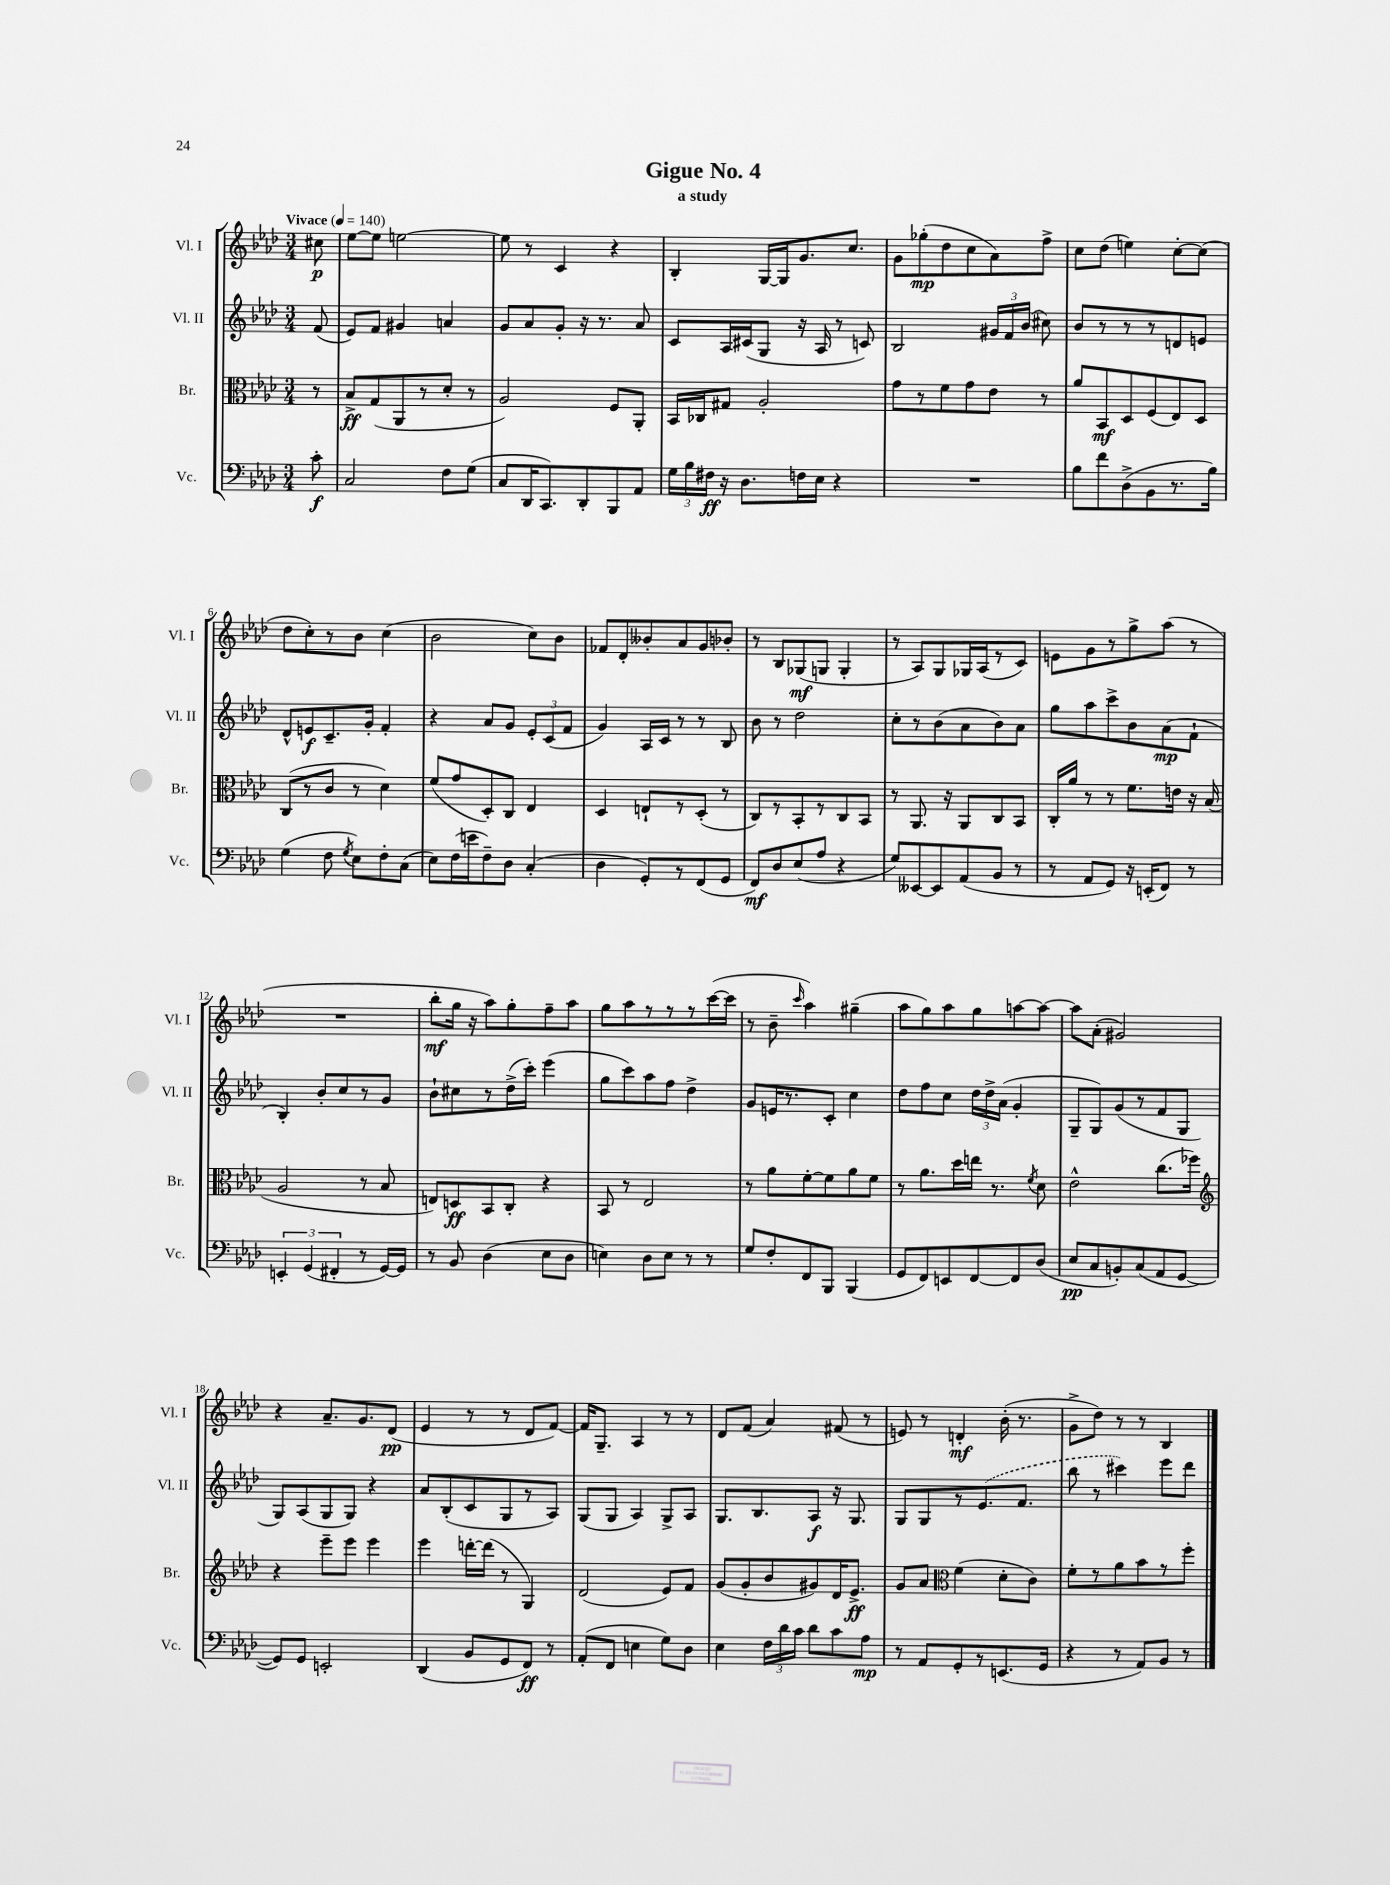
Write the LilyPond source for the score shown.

\header { title = "Gigue No. 4" subtitle = "a study" }
<<
\new StaffGroup <<
\new Staff = "s0" \with { instrumentName = "Vl. I" shortInstrumentName = "Vl. I" } {
    \clef treble \key aes \major \numericTimeSignature \time 3/4 \partial 8 \tempo "Vivace" 4 = 140
    \autoBeamOff cis''8\p |
    ees''8[~ ees''8] e''2~ |
    e''8 r8 c'4 r4 |
    bes4-. g16[~ g16 g'8. c''8.] |
    g'8[ ges''8-.\mp( des''8 c''8 aes'8) f''8]-> |
    c''8[ des''8]( e''4) c''8[~-. c''8]( |
    des''8[ c''8-.) r8 bes'8] c''4( |
    bes'2 c''8[) bes'8] |
    fes'8[ des'8-. beses'8-. aes'8 g'8 bes'8]-. |
    r8 bes8[ ges8\mf( g8] g4-. |
    r8 aes8[) g8 ges16 aes16( r8 c'8]) |
    e'8[ g'8 r8 g''8-> aes''8]( r8 |
    R2. |
    bes''8[-.\mf g''16] r16 aes''8[) g''8-. f''8-- aes''8] |
    g''8[ aes''8 r8 r8 r8 c'''16~( c'''16] |
    r8 bes'8-- \grace { c'''16 } aes''4) gis''4--( |
    aes''8[ g''8) aes''8 g''8 a''8~ a''8]~ |
    a''8[ aes'8]-.( gis'2) |
    r4 aes'8.[-- g'8. des'8]\pp( |
    ees'4 r8 r8 des'8[ f'8]~) |
    f'16[ g8.]-- aes4 r8 r8 |
    des'8[ f'8]( aes'4) fis'8( r8 |
    e'8) r8 d'4-.\mf bes'16-.( r8. |
    g'8[-> des''8]) r8 r8 bes4 \bar "|." |
}
\new Staff = "s1" \with { instrumentName = "Vl. II" shortInstrumentName = "Vl. II" } {
    \clef treble \key aes \major \numericTimeSignature \time 3/4 \partial 8
    \autoBeamOff f'8( |
    ees'8[) f'8] gis'4 a'4 |
    g'8[ aes'8 g'8]-. r16 r8. aes'8 |
    c'8[ aes16 cis'16( g8] r16 aes16 r8 c'8) |
    bes2 \tuplet 3/2 { gis'16[ f'16 bes'16]( } cis''8) |
    bes'8[ r8 r8 r8 d'8 e'8] |
    des'8[-^ e'8\f c'8.-- g'16]-. f'4-. |
    r4 aes'8[ g'8] \tuplet 3/2 { ees'8[-. c'8( f'8] } |
    g'4) aes16[ c'16] r8 r8 bes8 |
    bes'8 r8 des''2 |
    c''8[-. r8 bes'8( aes'8 bes'8) aes'8] |
    g''8[ aes''8 c'''8-> bes'8 aes'8\mp( f'8]-! |
    bes4-.) bes'8[-. c''8 r8 g'8] |
    bes'8[-! cis''8 r8 des''16->( c'''16]-.) ees'''4( |
    g''8[ c'''8) aes''8 f''8] des''4-> |
    g'8[ e'16 r8. c'8]-. c''4 |
    des''8[ f''8 c''8] \tuplet 3/2 { des''16[ des''16-> aes'16]( } g'4-. |
    g8[-- g8) g'8( r8 f'8 g8] |
    g8[) aes8( g8 g8]) r4 |
    aes'8[ bes8-.( c'8 g8 r8 aes8]) |
    g8[( g8] aes4) g8[-> aes8] |
    g8.[ bes8. aes8]\f r16 g8. |
    g8[ g8 r8 \once \slurDashed ees'8.( f'8.] |
    bes''8 r8 cis'''4) ees'''8[ des'''8] \bar "|." |
}
\new Staff = "s2" \with { instrumentName = "Br." shortInstrumentName = "Br." } {
    \clef alto \key aes \major \numericTimeSignature \time 3/4 \partial 8
    \autoBeamOff r8 |
    bes8[->\ff g8( aes,8 r8 des'8]-. r8 |
    aes2) f8[ aes,8]-. |
    bes,16[ ces16 gis8] aes2-. |
    g'8[ r8 f'8 g'8 ees'8] r8 |
    aes'8[ bes,8\mf des8 f8( ees8) des8] |
    c8[( r8 c'8] r8 des'4) |
    f'8[( g'8 des8-.) c8] ees4 |
    des4 e8[-! r8 des8]-.( r8 |
    c8[) r8 bes,8-. r8 c8 bes,8] |
    r8 aes,8. r16 aes,8[ c8 bes,8] |
    c16[-. aes'16] r8 r8 f'8.[ e'16] r16 bes16( |
    aes2 r8 bes8 |
    e8[) d8\ff bes,8 c8]-. r4 |
    bes,8 r8 ees2 |
    r8 aes'8[ f'8~-. f'8 aes'8 f'8] |
    r8 aes'8.[ des''16 e''16] r8. \acciaccatura { f'8 } des'8 |
    ees'2-^ c''8.[( fes''16]) |
    \clef treble r4 ees'''8[-- ees'''8] ees'''4 |
    ees'''4 d'''16[~-. d'''16]( r8 g4) |
    des'2( ees'8[) f'8] |
    g'8[( g'8-. bes'8 gis'8) des'16 ees'8.]->\ff |
    g'8[ aes'8] \clef alto f'4( des'8[-. c'8]) |
    f'8[-. r8 aes'8 bes'8 r8 f''8]-. \bar "|." |
}
\new Staff = "s3" \with { instrumentName = "Vc." shortInstrumentName = "Vc." } {
    \clef bass \key aes \major \numericTimeSignature \time 3/4 \partial 8
    \autoBeamOff c'8-.\f |
    c2 f8[ g8]( |
    c8[ des,16 c,8.) des,8-. bes,,8 aes,8] |
    \tuplet 3/2 { g16[ bes16 fis16]\ff } r16 des8.[ f16 ees16] r4 |
    R2. |
    bes8[ f'8 des8->( bes,8 r8. bes16]) |
    g4( f8 \acciaccatura { g8 } ees8[) f8-. c8]( |
    ees8[) f16( e'16 f8--) des8] c4-.( |
    des4 g,8[-.) r8 f,8( g,8] |
    f,8[\mf) des8 ees8( aes8] r4 |
    g8[) eeses,8~ eeses,8 aes,8( bes,8] r8 |
    r8 aes,8[ g,8]) r16 e,16[-.( f,8]) r8 |
    \tuplet 3/2 { e,4-. g,4( fis,4-. } r8 g,16[~) g,16] |
    r8 bes,8 des4( ees8[ des8] |
    e4) des8[ e8] r8 r8 |
    g8[ f8-. f,8 bes,,8] bes,,4( |
    g,8[ f,8) e,8 f,8~ f,8 des8]( |
    ees8[\pp c8 b,8-.) c8( aes,8 g,8]~ |
    g,8[) g,8] e,2-. |
    des,4( bes,8[ g,8 f,8]\ff) r8 |
    aes,8[-.( f,8] e4 g8[) des8] |
    ees4 \tuplet 3/2 { f16[ des'16 c'16] } des'8[ c'8 aes8]\mp |
    r8 aes,8[ g,8-. r8 e,8.( g,16] |
    r4 r8 aes,8[) bes,8] r8 \bar "|." |
}
>>
>>
